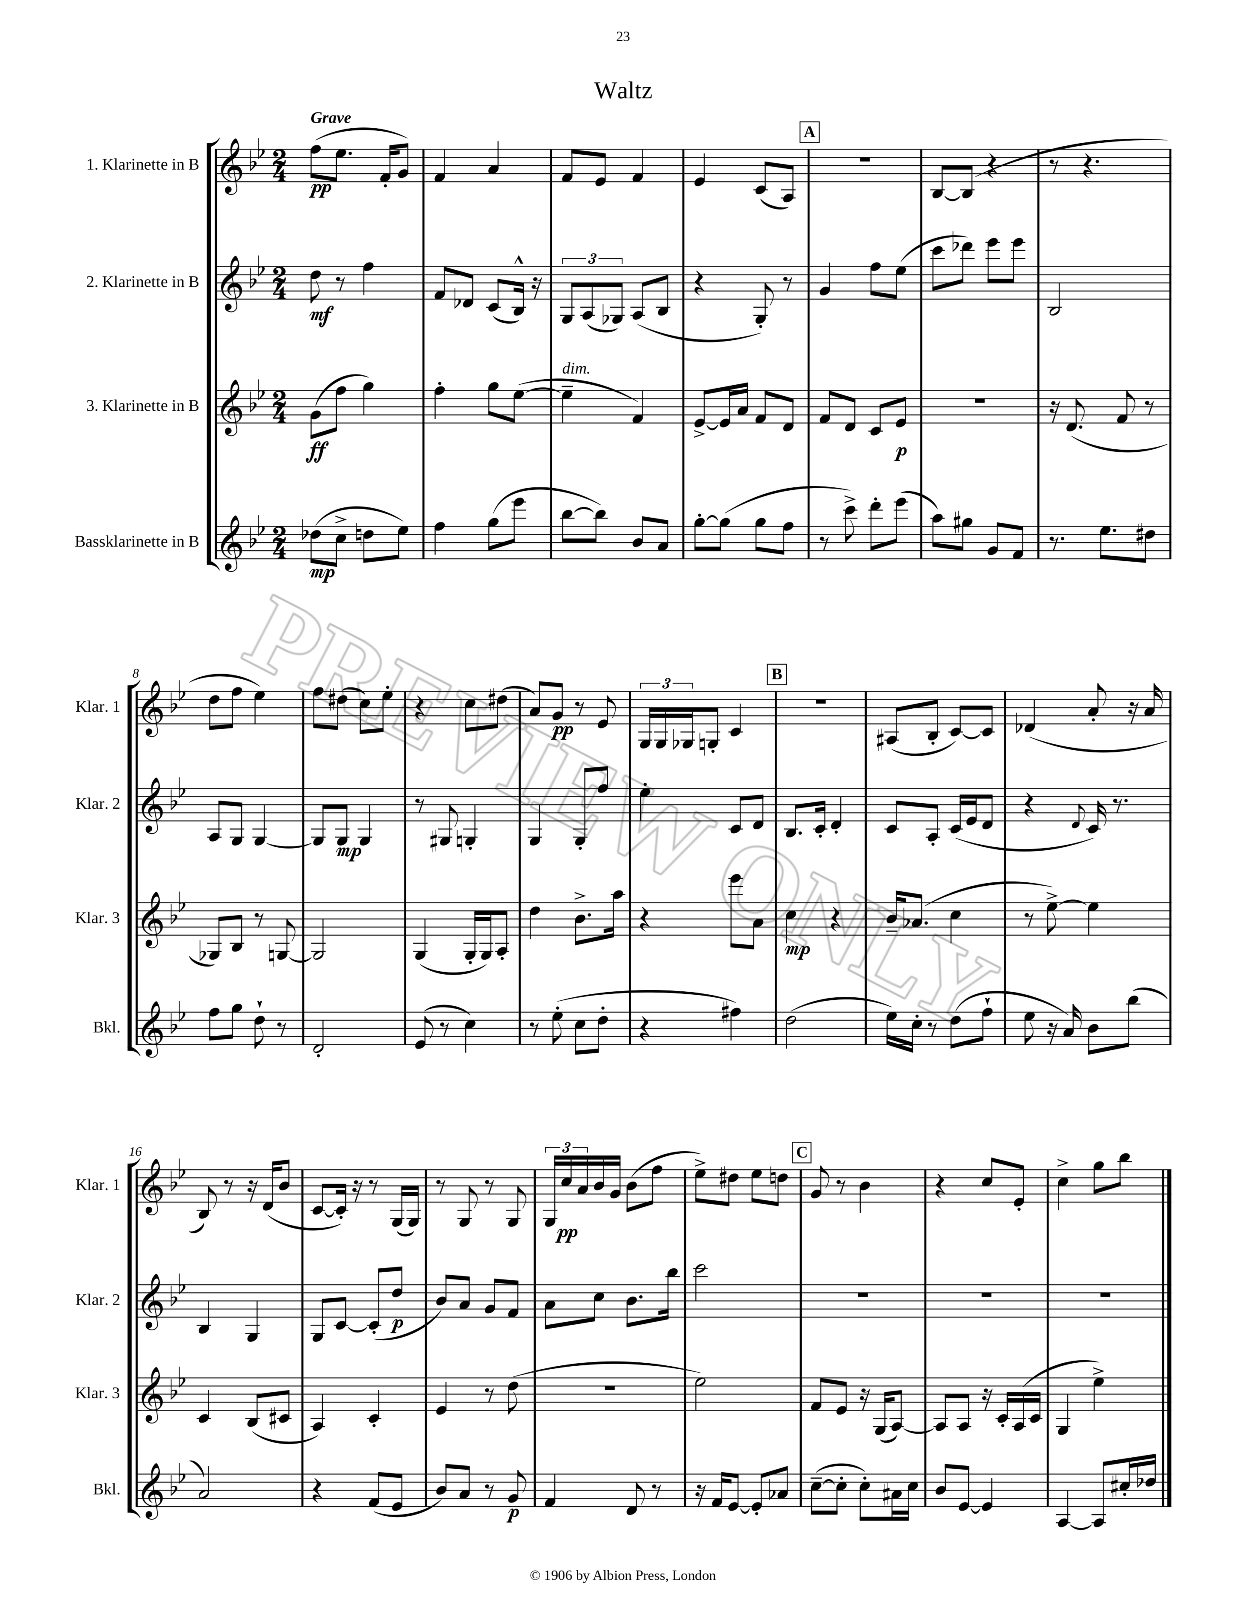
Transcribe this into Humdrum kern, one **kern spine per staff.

**kern	**dynam	**kern	**dynam	**kern	**dynam	**kern	**dynam
*part4	*part4	*part3	*part3	*part2	*part2	*part1	*part1
*staff4	*staff4	*staff3	*staff3	*staff2	*staff2	*staff1	*staff1
*I"Bassklarinette in B	*	*I"3. Klarinette in B	*	*I"2. Klarinette in B	*	*I"1. Klarinette in B	*
*I'Bkl.	*	*I'Klar. 3	*	*I'Klar. 2	*	*I'Klar. 1	*
*clefG2	*	*clefG2	*	*clefG2	*	*clefG2	*
*k[b-e-]	*	*k[b-e-]	*	*k[b-e-]	*	*k[b-e-]	*
*M2/4	*	*M2/4	*	*M2/4	*	*M2/4	*
=1	=1	=1	=1	=1	=1	=1	=1
!	!	!	!	!	!	!LO:TX:a:B:t=Grave	!
(8dd-X\L	mp	(8g\L	ff	8dd\	mf	(8ff\L	pp
8cc^\J	.	8ff\J	.	8r	.	8.ee-\J	.
8ddn\L	.	4gg\)	.	4ff\	.	.	.
.	.	.	.	.	.	16f'/KL	.
8ee-\J)	.	.	.	.	.	8g/J)	.
=2	=2	=2	=2	=2	=2	=2	=2
4ff\	.	4ff'\	.	8f/L	.	4f/	.
.	.	.	.	8d-X/J	.	.	.
(8gg\L	.	8gg\L	.	(8c/L	.	4a/	.
8eee-\J	.	([8ee-\J	.	16B-^^/Jk)	.	.	.
.	.	.	.	16r	.	.	.
=3	=3	=3	=3	=3	=3	=3	=3
!	!	!LO:TX:a:i:t=dim.	!	!	!	!	!
[8bb-\L	.	4ee-~\]	.	12G/L	.	8f/L	.
.	.	.	.	(12A/	.	.	.
8bb-\J])	.	.	.	.	.	8e-/J	.
.	.	.	.	12G-X/J)	.	.	.
8b-/L	.	4f/)	.	(8A/L	.	4f/	.
8a/J	.	.	.	8B-/J	.	.	.
=4	=4	=4	=4	=4	=4	=4	=4
[8gg'\L	.	[8e-^/L	.	4r	.	4e-/	.
(8gg\J]	.	16e-/L]	.	.	.	.	.
.	.	16a/JJ	.	.	.	.	.
8gg\L	.	8f/L	.	8G'/)	.	(8c/L	.
8ff\J	.	8d/J	.	8r	.	8A/J)	.
!!LO:REH:place=s1:t=A
=5	=5	=5	=5	=5	=5	=5	=5
8r	.	8f/L	.	4g/	.	2r	.
8ccc^\)	.	8d/J	.	.	.	.	.
8ddd'\L	.	8c/L	.	8ff\L	.	.	.
(8eee-\J	.	8e-/J	p	(8ee-\J	.	.	.
=6	=6	=6	=6	=6	=6	=6	=6
8aa\L)	.	2r	.	8ccc\L	.	[8B-/L	.
8gg#X\J	.	.	.	8ddd-X\J)	.	(8B-/J]	.
8g/L	.	.	.	8eee-\L	.	4r	.
8f/J	.	.	.	8eee-\J	.	.	.
=7	=7	=7	=7	=7	=7	=7	=7
8.r	.	16r	.	2B-/	.	8r	.
.	.	(8.d/	.	.	.	.	.
.	.	.	.	.	.	4.r	.
8.ee-\L	.	.	.	.	.	.	.
.	.	8f/	.	.	.	.	.
8dd#X\J	.	8r	.	.	.	.	.
!!LO:LB:g=z
=8	=8	=8	=8	=8	=8	=8	=8
8ff\L	.	8G-X/L)	.	8A/L	.	8dd\L	.
8gg\J	.	8B-/J	.	8G/J	.	8ff\J	.
8dd`\	.	8r	.	[4G/	.	4ee-\)	.
8r	.	[8Gn/	.	.	.	.	.
=9	=9	=9	=9	=9	=9	=9	=9
2d'/	.	2G/]	.	8G/L]	.	8ff\L	.
.	.	.	.	8G/J	mp	(8dd#X\J	.
.	.	.	.	4G/	.	8cc\L)	.
.	.	.	.	.	.	8ee-'\J	.
=10	=10	=10	=10	=10	=10	=10	=10
(8e-/	.	(4G/	.	8r	.	4r	.
8r	.	.	.	8G#X/	.	.	.
4cc\)	.	16G'/LL	.	4Gn'/	.	8cc\L	.
.	.	16G/J)	.	.	.	.	.
.	.	8A'/J	.	.	.	(8dd#X\J	.
=11	=11	=11	=11	=11	=11	=11	=11
8r	.	4dd\	.	4G/	.	8a/L)	.
(8ee-'\	.	.	.	.	.	8g/J	pp
8cc\L	.	8.b-^\L	.	8G'/L	.	8r	.
8dd'\J	.	.	.	8ff/J	.	8e-/	.
.	.	16aa\Jk	.	.	.	.	.
=12	=12	=12	=12	=12	=12	=12	=12
4r	.	4r	.	4ee-'\	.	24G/LL	.
.	.	.	.	.	.	24G/	.
.	.	.	.	.	.	24G-X/J	.
.	.	.	.	.	.	8Gn'/J	.
4ff#X\)	.	8eee-\L	.	8c/L	.	4c/	.
.	.	8a\J	.	8d/J	.	.	.
!!LO:REH:place=s1:t=B
=13	=13	=13	=13	=13	=13	=13	=13
(2dd\	.	4cc\	mp	8.B-/L	.	2r	.
.	.	.	.	16c'/Jk	.	.	.
.	.	4r	.	4d'/	.	.	.
=14	=14	=14	=14	=14	=14	=14	=14
16ee-\LL)	.	16b-~/KL	.	8c/L	.	(8A#X/L	.
16cc'\JJ	.	(8.a-X/J	.	.	.	.	.
8r	.	.	.	8A'/J	.	8B-'/J	.
(8dd\L	.	4cc\	.	(16c/LL	.	[8c/L)	.
.	.	.	.	16e-/J	.	.	.
8ff`\J	.	.	.	8d/J	.	8c/J]	.
=15	=15	=15	=15	=15	=15	=15	=15
8ee-\	.	8r	.	4r	.	(4d-X/	.
16r	.	[8ee-^\)	.	.	.	.	.
16a/)	.	.	.	.	.	.	.
.	.	.	.	8qqd/	.	.	.
8b-\L	.	4ee-\]	.	16c/)	.	8a'/	.
.	.	.	.	8.r	.	.	.
(8bb-\J	.	.	.	.	.	16r	.
.	.	.	.	.	.	16a/	.
!!LO:LB:g=z
=16	=16	=16	=16	=16	=16	=16	=16
2a/)	.	4c/	.	4B-/	.	8B-/)	.
.	.	.	.	.	.	8r	.
.	.	(8B-/L	.	4G/	.	16r	.
.	.	.	.	.	.	(16d/KL	.
.	.	8c#X/J	.	.	.	8b-/J	.
=17	=17	=17	=17	=17	=17	=17	=17
4r	.	4A/)	.	8G/L	.	[8c/L	.
.	.	.	.	[8c/J	.	16c'/Jk])	.
.	.	.	.	.	.	16r	.
(8f/L	.	4c'/	.	(8c'/L]	.	8r	.
8e-/J	.	.	.	8dd/J	p	(16G/LL	.
.	.	.	.	.	.	16G/JJ)	.
=18	=18	=18	=18	=18	=18	=18	=18
8b-/L)	.	4e-/	.	8b-/L)	.	8r	.
8a/J	.	.	.	8a/J	.	8G/	.
8r	.	8r	.	8g/L	.	8r	.
8g/	p	(8dd\	.	8f/J	.	8G/	.
=19	=19	=19	=19	=19	=19	=19	=19
4f/	.	2r	.	8a\L	.	24G/LL	.
.	.	.	.	.	.	24cc/	pp
.	.	.	.	.	.	24a/	.
.	.	.	.	8cc\J	.	16b-/	.
.	.	.	.	.	.	16g/JJ	.
8d/	.	.	.	8.b-\L	.	(8b-\L	.
8r	.	.	.	.	.	8ff\J	.
.	.	.	.	16bb-\Jk	.	.	.
=20	=20	=20	=20	=20	=20	=20	=20
16r	.	2ee-\)	.	2ccc\	.	8ee-^\L)	.
16f/KL	.	.	.	.	.	.	.
[8e-/J	.	.	.	.	.	8dd#X\J	.
8e-'/L]	.	.	.	.	.	8ee-\L	.
8a-X/J	.	.	.	.	.	8ddn\J	.
!!LO:REH:place=s1:t=C
=21	=21	=21	=21	=21	=21	=21	=21
([8cc~\L	.	8f/L	.	2r	.	8g/	.
8cc'\J]	.	8e-/J	.	.	.	8r	.
8cc'\L)	.	16r	.	.	.	4b-\	.
.	.	(16G/KL	.	.	.	.	.
16a#X\L	.	[8A/J)	.	.	.	.	.
16cc\JJ	.	.	.	.	.	.	.
=22	=22	=22	=22	=22	=22	=22	=22
8b-/L	.	8A/L]	.	2r	.	4r	.
[8e-/J	.	8A/J	.	.	.	.	.
4e-/]	.	16r	.	.	.	8cc/L	.
.	.	16c'/LL	.	.	.	.	.
.	.	(16A/	.	.	.	8e-'/J	.
.	.	16c/JJ	.	.	.	.	.
=23	=23	=23	=23	=23	=23	=23	=23
[4A/	.	4G/	.	2r	.	4cc^\	.
8A/L]	.	4ee-^\)	.	.	.	8gg\L	.
16cc#X'/L	.	.	.	.	.	8bb-\J	.
16dd-X/JJ	.	.	.	.	.	.	.
==	==	==	==	==	==	==	==
*-	*-	*-	*-	*-	*-	*-	*-
